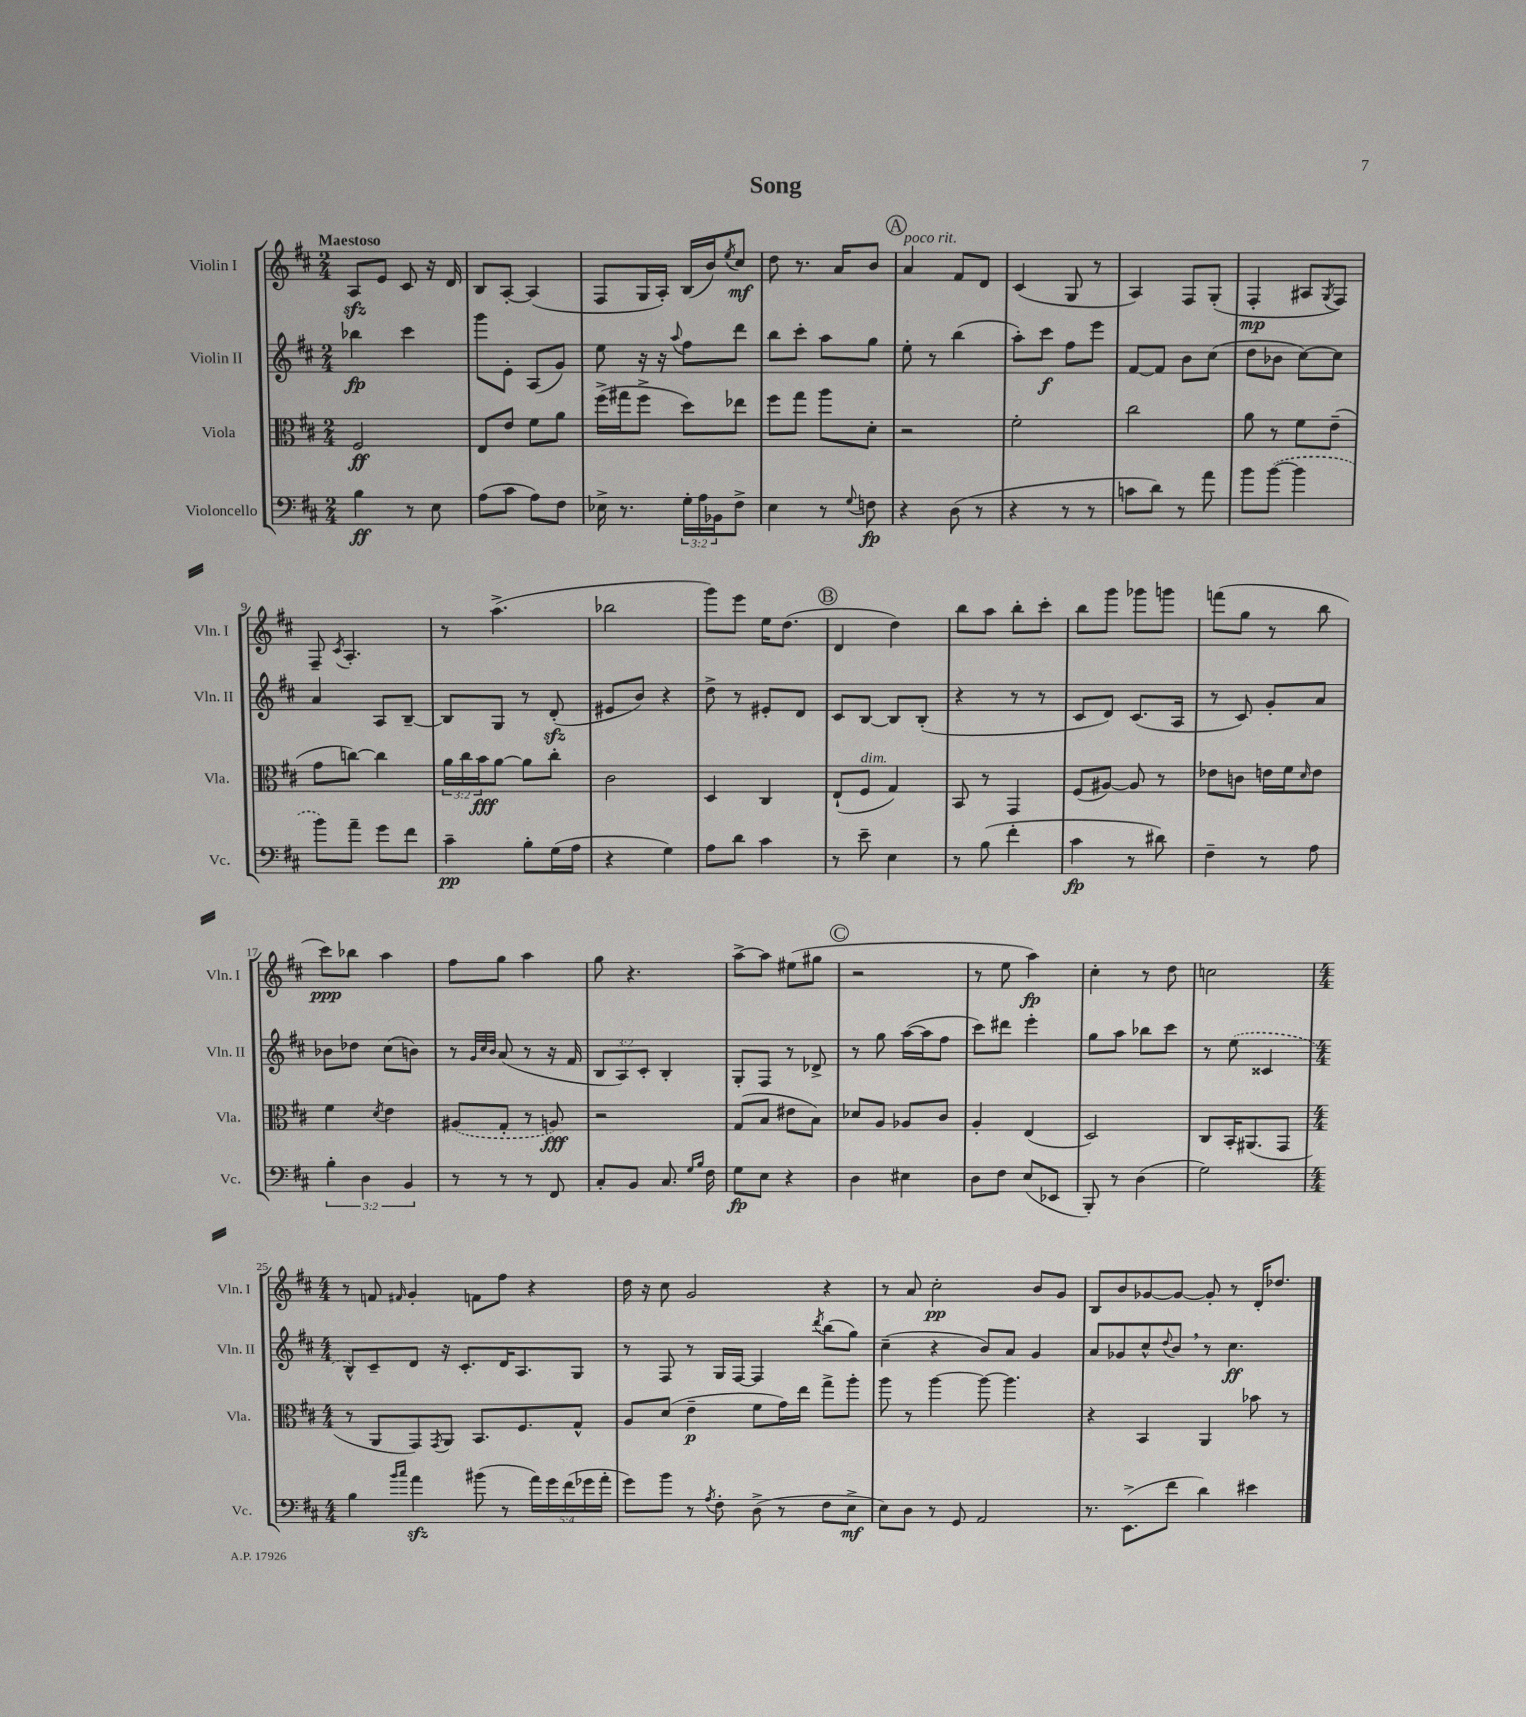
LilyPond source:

\header { title = "Song" }
<<
\new StaffGroup <<
\new Staff = "s0" \with { instrumentName = "Violin I" shortInstrumentName = "Vln. I" } {
    \clef treble \key d \major \numericTimeSignature \time 2/4 \tempo "Maestoso"
    a8\sfz e'8 cis'8 r16 d'16 |
    b8 a8~-. a4( |
    fis8 g16 a16-.) b16( b'16) \acciaccatura { e''8 } cis''8\mf |
    d''8 r8. a'16 b'8 |
    \mark \markup { \circle "A" } a'4^\markup { \italic "poco rit." } fis'8 d'8 |
    cis'4( g8 r8 |
    a4) fis8 g8-.( |
    fis4-.\mp ais8 \acciaccatura { g8 } fis8) |
    fis8-- \acciaccatura { cis'8 } a4.-. |
    r8 a''4.->( |
    bes''2 |
    g'''8) e'''8 e''16 d''8.( |
    \mark \markup { \circle "B" } d'4 d''4) |
    b''8 a''8 b''8-. cis'''8-. |
    b''8 g'''8 ges'''8 g'''8 |
    f'''8( g''8 r8 b''8 |
    cis'''8\ppp) bes''8 a''4 |
    fis''8 g''8 a''4 |
    g''8 r4. |
    a''8~-> a''8 eis''8( gis''8 |
    \mark \markup { \circle "C" } r2 |
    r8 e''8 a''4\fp) |
    cis''4-. r8 d''8 |
    c''2 |
    \numericTimeSignature \time 4/4 r8 f'8 \grace { fis'16 } g'4-. f'8 fis''8 r4 |
    d''16 r16 cis''8 g'2 r4 |
    r8 a'8 cis''2-.\pp b'8 g'8 |
    b8 b'8 ges'8~ ges'8~ ges'8-. r8 d'16-. des''8. \bar "|." |
}
\new Staff = "s1" \with { instrumentName = "Violin II" shortInstrumentName = "Vln. II" } {
    \clef treble \key d \major \numericTimeSignature \time 2/4 \override Staff.TupletNumber.text = #tuplet-number::calc-fraction-text
    bes''4\fp cis'''4 |
    g'''8 e'8-. a8( g'8) |
    e''8 r16 r16 \appoggiatura { a''8 } fis''8 d'''8 |
    b''8 cis'''8-. a''8 g''8 |
    \mark \markup { \circle "A" } e''8-. r8 b''4( |
    a''8-.) cis'''8\f fis''8 e'''8 |
    fis'8~ fis'8 b'8 cis''8( |
    d''8 bes'8 cis''8~) cis''8 |
    a'4 a8 b8~-- |
    b8 g8 r8 d'8-.\sfz( |
    eis'8 b'8) r4 |
    d''8-> r8 eis'8-. d'8 |
    \mark \markup { \circle "B" } cis'8 b8~ b8 b8-.( |
    r4 r8 r8 |
    cis'8 d'8) cis'8.( a16 |
    r8 cis'8) g'8-. a'8 |
    bes'8 des''8 cis''8( b'8) |
    r8 \grace { g'32 cis''32 b'32 } a'8( r8 r16 fis'16 |
    \tuplet 3/2 { b8 a8) cis'8-. } b4-. |
    g8-. fis8 r8 des'8-> |
    \mark \markup { \circle "C" } r8 g''8 a''16~( a''16 fis''8 |
    cis'''8) dis'''8 e'''4-. |
    g''8 a''8 bes''8 cis'''8 |
    r8 \once \slurDashed e''8( cisis'4 |
    \numericTimeSignature \time 4/4 b8-^) cis'8-- d'8 r16 cis'8.-. d'16 a8. g8 |
    r8 fis8 r8 g16 fis16~ fis4 \acciaccatura { d'''8 } b''8( g''8) |
    cis''4--( r4 b'8) a'8 g'4 |
    a'8 ges'8 cis''8-^ \appoggiatura { d''8 } b'8 \breathe r8 cis''4.\ff \bar "|." |
}
\new Staff = "s2" \with { instrumentName = "Viola" shortInstrumentName = "Vla." } {
    \clef alto \key d \major \numericTimeSignature \time 2/4 \override Staff.TupletNumber.text = #tuplet-number::calc-fraction-text
    fis2\ff |
    e8 e'8 fis'8 a'8 |
    fis''16->( gis''16 fis''8-> d''8) ees''8 |
    fis''8 g''8 a''8 d'8-. |
    \mark \markup { \circle "A" } r2 |
    fis'2-. |
    cis''2 |
    a'8 r8 fis'8 e'8--( |
    g'8 c''8~) c''4 |
    \tuplet 3/2 { a'16 cis''16 b'16\fff } a'8~ a'8 cis''8-. |
    cis'2 |
    d4 cis4 |
    \mark \markup { \circle "B" } e8-!( fis8^\markup { \italic "dim." } g4) |
    b,8 r8 g,4 |
    fis8( ais8~) ais8 r8 |
    ees'8 c'8 e'16 fis'16 \grace { d'16 } e'8 |
    fis'4 \acciaccatura { d'8 } e'4 |
    \once \slurDashed ais8( g8-. r8 a8\fff) |
    r2 |
    g8( b8 eis'8 b8) |
    \mark \markup { \circle "C" } des'8 a8 aes8 cis'8 |
    a4-. e4( |
    d2) |
    cis8 b,16-. ais,8.( g,8 |
    \numericTimeSignature \time 4/4 r8 a,8 g,8) \acciaccatura { g,8 } a,8 b,8. fis8. g8-^ |
    a8 d'8( e'4--\p fis'8 g'16) e''16 g''8-> a''8-. |
    a''8 r8 a''4~ a''8~ a''4. |
    r4 b,4 a,4 bes'8 r8 \bar "|." |
}
\new Staff = "s3" \with { instrumentName = "Violoncello" shortInstrumentName = "Vc." } {
    \clef bass \key d \major \numericTimeSignature \time 2/4 \override Staff.TupletNumber.text = #tuplet-number::calc-fraction-text
    b4\ff r8 e8 |
    a8( cis'8 a8) fis8 |
    ees16-> r8. \tuplet 3/2 { g16-. a16 bes,16 } fis8-> |
    e4 r8 \appoggiatura { g8 } f8\fp |
    \mark \markup { \circle "A" } r4 d8( r8 |
    r4 r8 r8 |
    c'8 d'8) r8 a'8 |
    b'8 \once \slurDashed b'8~( b'4 |
    b'8) a'8-- g'8 fis'8 |
    cis'4--\pp b8-. g16( a16 |
    r4 g4) |
    a8 d'8 cis'4 |
    \mark \markup { \circle "B" } r8 e'8-- e4 |
    r8 b8( fis'4-. |
    cis'4\fp r8 dis'8) |
    fis4-- r8 a8 |
    \tuplet 3/2 { b4-. d4 b,4 } |
    r8 r8 r8 fis,8 |
    cis8-. b,8 cis8. \grace { g16 b16 } fis16 |
    g8\fp e8 r4 |
    \mark \markup { \circle "C" } d4 eis4 |
    d8 fis8 e8( ees,8 |
    b,,8-.) r8 d4( |
    g2) |
    \numericTimeSignature \time 4/4 b4 \grace { b'16 cis''16 } a'4\sfz bis'8( r8 \tuplet 5/4 { a'16) g'16 fis'16( ges'16 a'16-. } |
    g'8) b'8 r8 \acciaccatura { a8 } fis8-. d8->( r8 fis8 e8->\mf |
    e8) d8 r8 g,8 a,2 |
    r8. e,8.->( fis'8 d'4) eis'4 \bar "|." |
}
>>
>>
